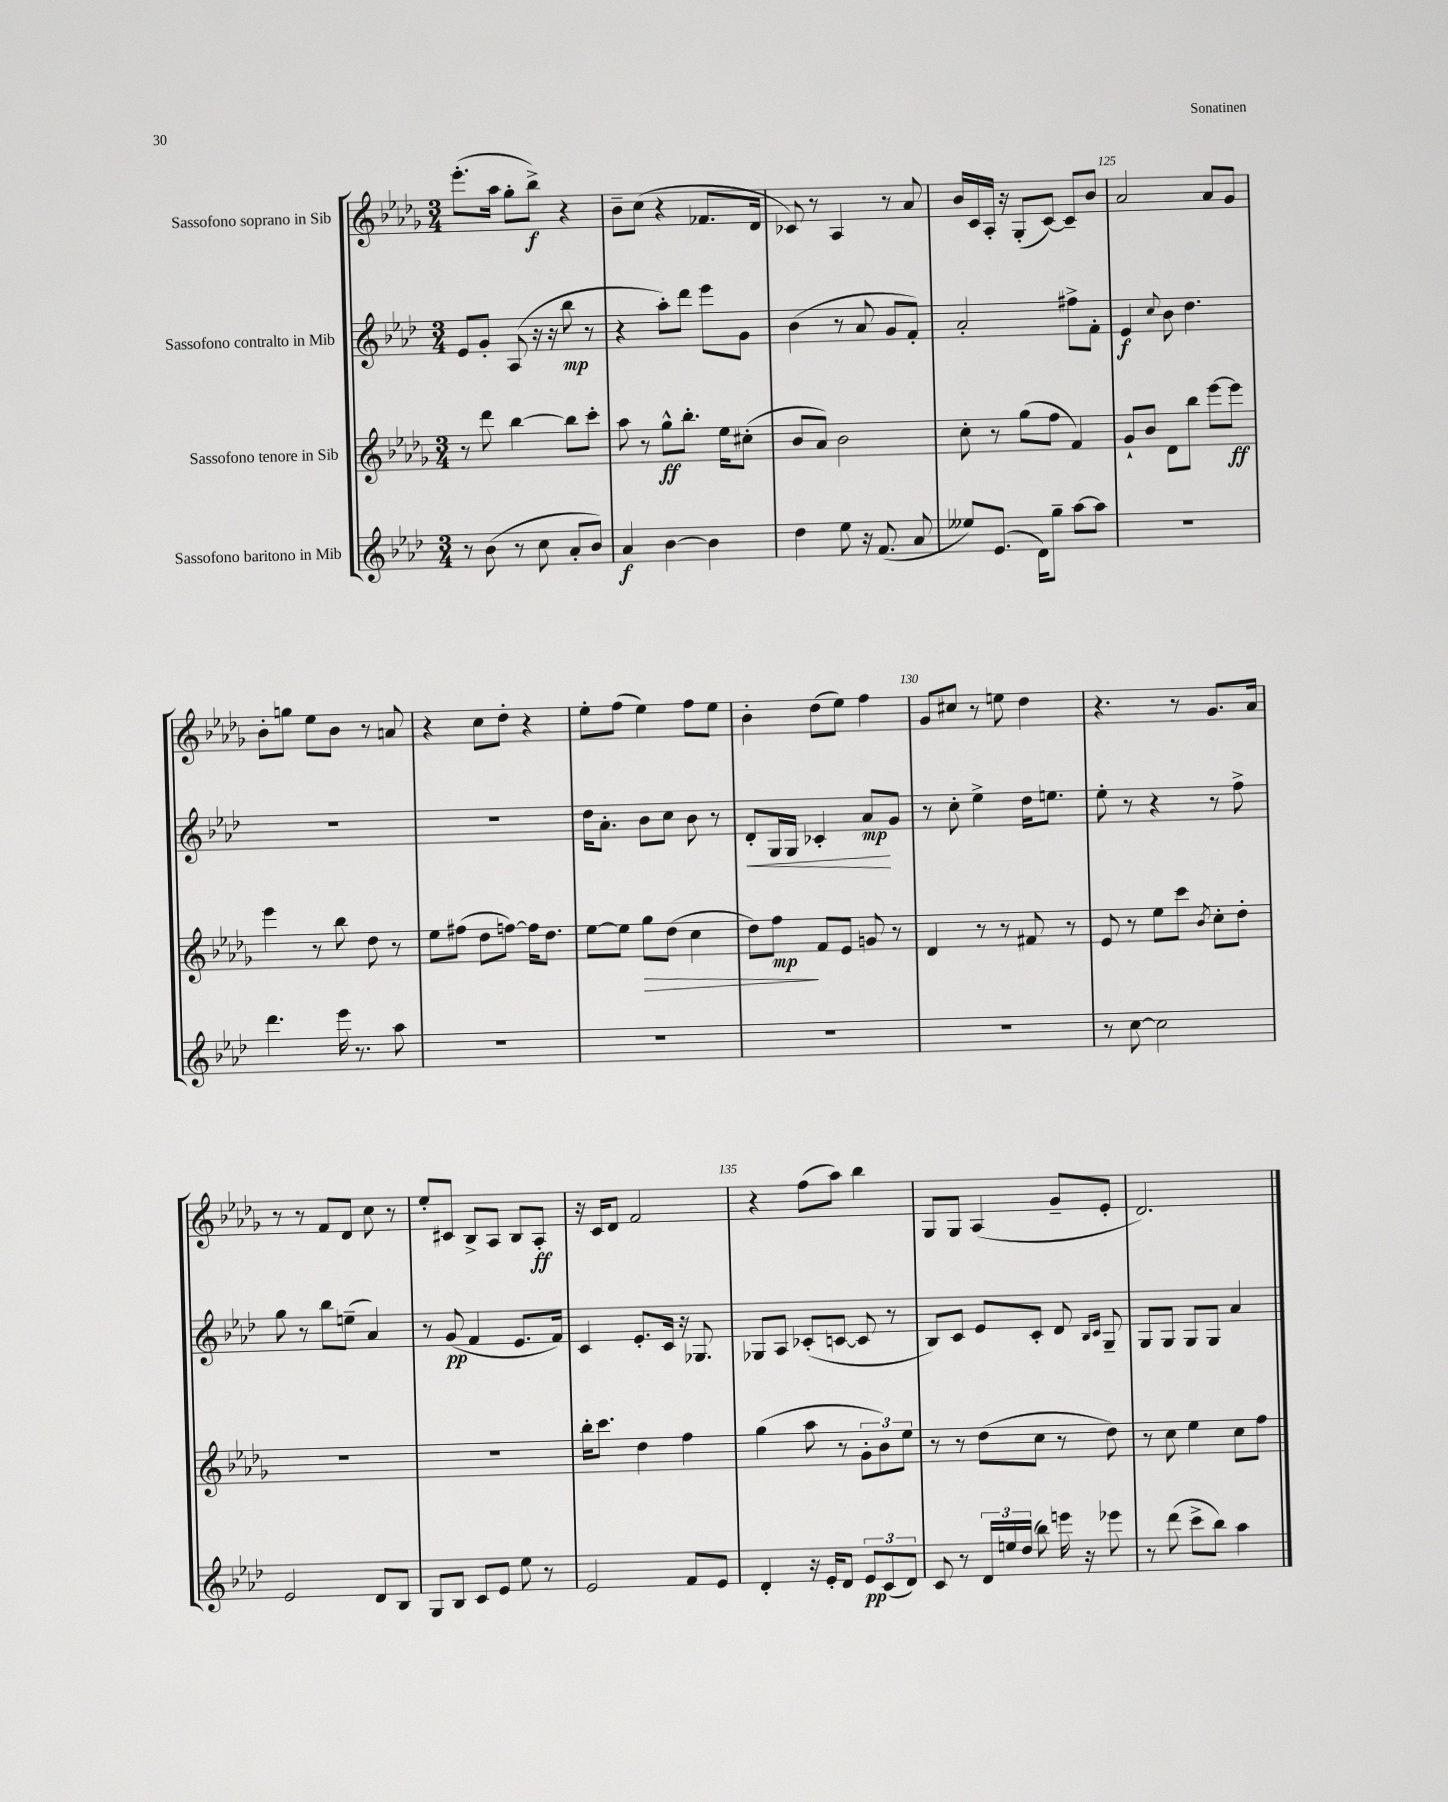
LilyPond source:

<<
\new StaffGroup <<
\new Staff = "s0" \with { instrumentName = "Sassofono soprano in Sib" } {
    \clef treble \key des \major \numericTimeSignature \time 3/4
    \autoBeamOff ees'''8.[-.( aes''16] ges''8[-. bes''8]->\f) r4 |
    bes'8[-- c''8]( r4 fes'8.[ des'16] |
    ces'8) r8 aes4 r8 aes'8 |
    bes'16[ c'16 aes16]-. r16 ges8[-.( c'8]~) c'8[-- bes'8] |
    aes'2 aes'8[ ges'8] |
    bes'8[-. g''8] ees''8[ bes'8] r8 a'8 |
    r4 c''8[ des''8]-. r4 |
    ees''8[-. f''8]( ees''4) f''8[ ees''8] |
    bes'4-. des''8[( ees''8]) f''4 |
    ges'8[ cis''8] r8 e''8 des''4 |
    r4. r8 ges'8.[ aes'16] |
    r8 r8 f'8[ des'8] c''8 r8 |
    ees''8[-. cis'8] bes8[-> aes8] bes8[ aes8]-.\ff |
    r16 c'16[ des'8] f'2 |
    r4 f''8[( aes''8]) bes''4 |
    ges8[ ges8] aes4( ges'8[-- ees'8]-. |
    des'2.) \bar "|." |
}
\new Staff = "s1" \with { instrumentName = "Sassofono contralto in Mib" } {
    \clef treble \key aes \major \numericTimeSignature \time 3/4
    \autoBeamOff ees'8[ g'8]-. aes8( r16 r16 bes''8\mp r8 |
    r4 aes''8[-.) des'''8] ees'''8[ g'8] |
    bes'4( r8 aes'8 g'8[ f'8]-.) |
    aes'2-. fis''8[-> f'8]-. |
    ees'4\f \appoggiatura { c''8 } bes'8 des''4. |
    R2. |
    R2. |
    des''16[ aes'8.]-. bes'8[ c''8] bes'8 r8 |
    des'8[-.\< g16 g16] ces'4-. aes'8[\mp\! g'8] |
    r8 c''8-. ees''4-> des''16[ e''8.] |
    ees''8-. r8 r4 r8 f''8-> |
    g''8 r8 bes''8[ e''8]--( aes'4) |
    r8 g'8\pp( f'4 ees'8.[ f'16]) |
    c'4 ees'8.[-. c'16] r16 ges8. |
    ges8[ aes8] ces'8[-.( c'8]~ c'8 r8 |
    bes8[) c'8] ees'8[ c'8]-. des'8 \grace { bes16[ c'16] } g8-- |
    g8[ g8] g8[ g8] aes'4 \bar "|." |
}
\new Staff = "s2" \with { instrumentName = "Sassofono tenore in Sib" } {
    \clef treble \key des \major \numericTimeSignature \time 3/4
    \autoBeamOff r8 des'''8 bes''4~ bes''8[ c'''8]-. |
    aes''8 r8 ges''8[-^\ff bes''8.]-. ees''16[ cis''8]-.( |
    bes'8[ aes'8]) bes'2 |
    c''8-. r8 ges''8[( f''8] f'4) |
    ges'8[-! bes'8] des'8[ bes''8] ees'''8[~ ees'''8]\ff |
    ees'''4 r8 bes''8 des''8 r8 |
    ees''8[ fis''8]( des''8[ f''8]~) f''16[ des''8.] |
    ees''8[~ ees''8] ges''8[\> des''8]( c''4 |
    des''8[) f''8]\mp\! f'8[ ees'8] g'8 r8 |
    des'4 r8 r8 fis'8 r8 |
    ees'8 r8 ees''8[ c'''8] \acciaccatura { bes'8 } c''8[-. des''8]-. |
    R2. |
    R2. |
    bes''16[-. c'''8.] des''4 f''4 |
    ges''4( aes''8 r8 \tuplet 3/2 { ges'8[-. bes'8) ees''8] } |
    r8 r8 des''8[( c''8] r8 des''8) |
    r8 c''8 ees''4 c''8[ f''8] \bar "|." |
}
\new Staff = "s3" \with { instrumentName = "Sassofono baritono in Mib" } {
    \clef treble \key aes \major \numericTimeSignature \time 3/4
    \autoBeamOff r8 bes'8( r8 c''8 aes'8[-. bes'8]) |
    aes'4\f bes'4~ bes'4 |
    des''4 ees''8 r16 f'8.( aes'8 |
    eeses''8[) ees'8.]( des'16[) g''8]-- aes''8[~ aes''8] |
    R2. |
    des'''4. ees'''16 r8. aes''8 |
    R2. |
    R2. |
    R2. |
    R2. |
    r8 c''8~ c''2 |
    ees'2 des'8[ bes8] |
    g8[ bes8] c'8[ ees'8] ees''8 r8 |
    ees'2 f'8[ ees'8] |
    des'4-. r16 ees'16[-. des'8] \tuplet 3/2 { ees'8[\pp c'8( des'8]) } |
    c'8 r8 \tuplet 3/2 { des'16[ e''16 des''16]( } bes''8) e'''16 r16 ees'''8 |
    r8 des'''8( c'''8[-> bes''8]) aes''4 \bar "|." |
}
>>
>>
\layout { \context { \Score currentBarNumber = #121 \override BarNumber.break-visibility = ##(#f #t #t) barNumberVisibility = #(every-nth-bar-number-visible 5) } }
